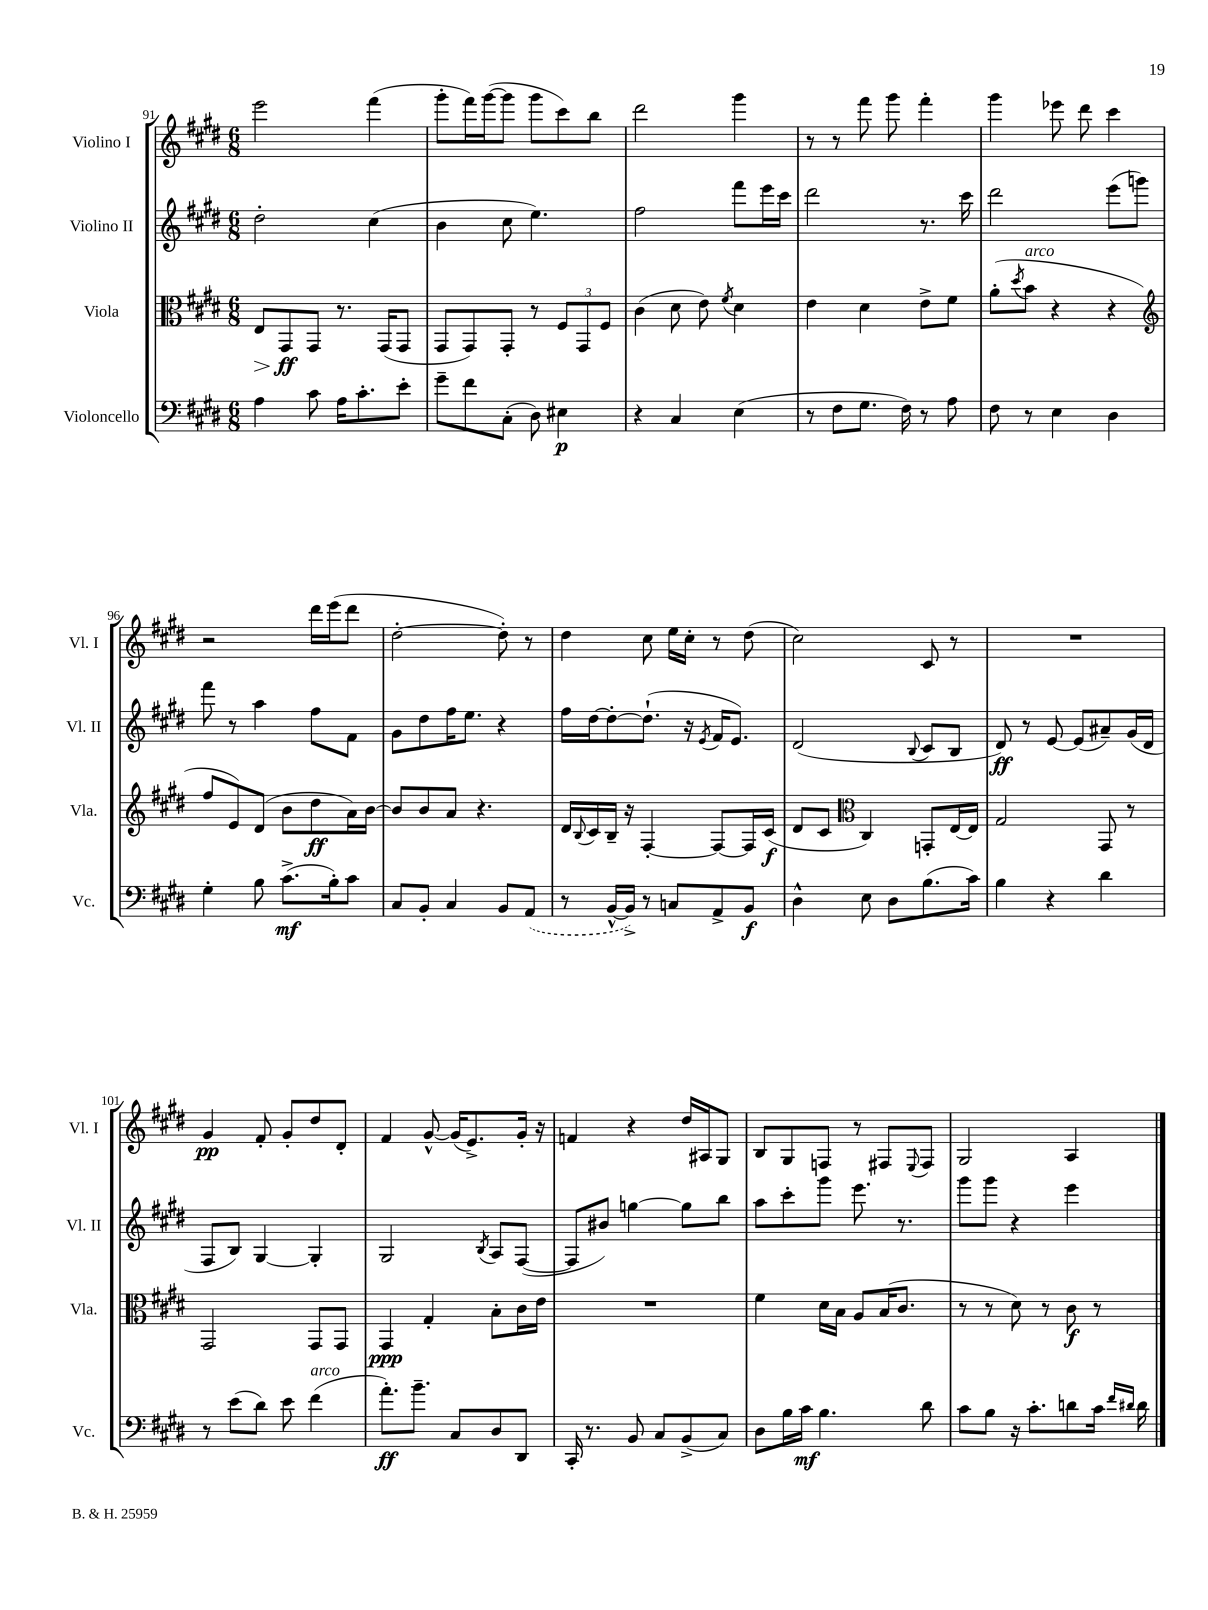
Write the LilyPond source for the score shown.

<<
\new StaffGroup <<
\new Staff = "s0" \with { instrumentName = "Violino I" shortInstrumentName = "Vl. I" } {
    \clef treble \key e \major \numericTimeSignature \time 6/8
    e'''2 fis'''4( |
    gis'''8-. fis'''16) gis'''16~( gis'''8 gis'''8 cis'''8) b''8 |
    dis'''2 gis'''4 |
    r8 r8 fis'''8 gis'''8 fis'''4-. |
    gis'''4 ees'''8 dis'''8 cis'''4 |
    r2 dis'''16 e'''16( dis'''8 |
    dis''2~-. dis''8-.) r8 |
    dis''4 cis''8 e''16 cis''16-. r8 dis''8( |
    cis''2) cis'8 r8 |
    R2. |
    gis'4\pp fis'8-. gis'8-. dis''8 dis'8-. |
    fis'4 gis'8~-^ gis'16( e'8.->) gis'16-. r16 |
    f'4 r4 dis''16 ais16 gis8 |
    b8 gis8 f8 r8 fis8 \appoggiatura { e8 } fis8 |
    gis2 a4 \bar "|." |
}
\new Staff = "s1" \with { instrumentName = "Violino II" shortInstrumentName = "Vl. II" } {
    \clef treble \key e \major \numericTimeSignature \time 6/8
    dis''2-. cis''4( |
    b'4 cis''8 e''4.) |
    fis''2 fis'''8 e'''16 cis'''16 |
    dis'''2 r8. cis'''16 |
    dis'''2 e'''8( g'''8) |
    fis'''8 r8 a''4 fis''8 fis'8 |
    gis'8 dis''8 fis''16 e''8. r4 |
    fis''16 dis''16~ dis''8~-. dis''8.-!( r16 \acciaccatura { e'8 } fis'16 e'8.) |
    dis'2( \appoggiatura { b8 } cis'8 b8 |
    dis'8\ff) r8 e'8~ e'8( ais'8--) gis'16( dis'16 |
    fis8 b8) gis4~ gis4-. |
    gis2 \acciaccatura { b8 } a8 fis8~( |
    fis8 bis'8) g''4~ g''8 b''8 |
    a''8 cis'''8-. gis'''8 e'''8. r8. |
    gis'''8 gis'''8 r4 e'''4 \bar "|." |
}
\new Staff = "s2" \with { instrumentName = "Viola" shortInstrumentName = "Vla." } {
    \clef alto \key e \major \numericTimeSignature \time 6/8
    e8\> gis,8\ff\! gis,8 r8. gis,16( gis,8 |
    gis,8 gis,8) gis,8-. r8 \tuplet 3/2 { fis8 gis,8 fis8 } |
    cis'4( dis'8 e'8) \acciaccatura { fis'8 } dis'4 |
    e'4 dis'4 e'8-> fis'8 |
    a'8-.( \acciaccatura { dis''8 } b'8^\markup { \italic "arco" } r4 r4 |
    \clef treble fis''8 e'8) dis'8( b'8 dis''8\ff a'16) b'16~ |
    b'8 b'8 a'8 r4. |
    dis'16 \appoggiatura { b8 } cis'16 b16-- r16 fis4~-. fis8~ fis16 cis'16\f( |
    dis'8 cis'8 \clef alto cis4) g,8-. e16~ e16 |
    gis2 gis,8 r8 |
    gis,2 gis,8 gis,8 |
    gis,4\ppp gis4-. b8-. cis'16 e'16 |
    R2. |
    fis'4 dis'16 b16 a8 b16( cis'8. |
    r8 r8 dis'8) r8 cis'8\f r8 \bar "|." |
}
\new Staff = "s3" \with { instrumentName = "Violoncello" shortInstrumentName = "Vc." } {
    \clef bass \key e \major \numericTimeSignature \time 6/8
    a4 cis'8 a16 cis'8.-. e'8-. |
    gis'8-- fis'8 cis8-.( dis8) eis4\p |
    r4 cis4 e4( |
    r8 fis8 gis8. fis16) r8 a8 |
    fis8 r8 e4 dis4 |
    gis4-. b8 cis'8.->\mf( b16-.) cis'8 |
    cis8 b,8-. cis4 b,8 \once \slurDashed a,8( |
    r8 b,16~-^ b,16->) r8 c8 a,8-> b,8\f |
    dis4-^ e8 dis8 b8.( cis'16) |
    b4 r4 dis'4 |
    r8 e'8( dis'8) e'8 fis'4^\markup { \italic "arco" }( |
    a'8.-.\ff) b'8.-- cis8 dis8 dis,8 |
    cis,16-. r8. b,8 cis8 b,8->( cis8) |
    dis8 b16 cis'16\mf b4. dis'8 |
    cis'8 b8 r16 cis'8.-. d'8 cis'16 \grace { fis'16 dis'16 } dis'16 \bar "|." |
}
>>
>>
\layout { \context { \Score currentBarNumber = #91 } }
